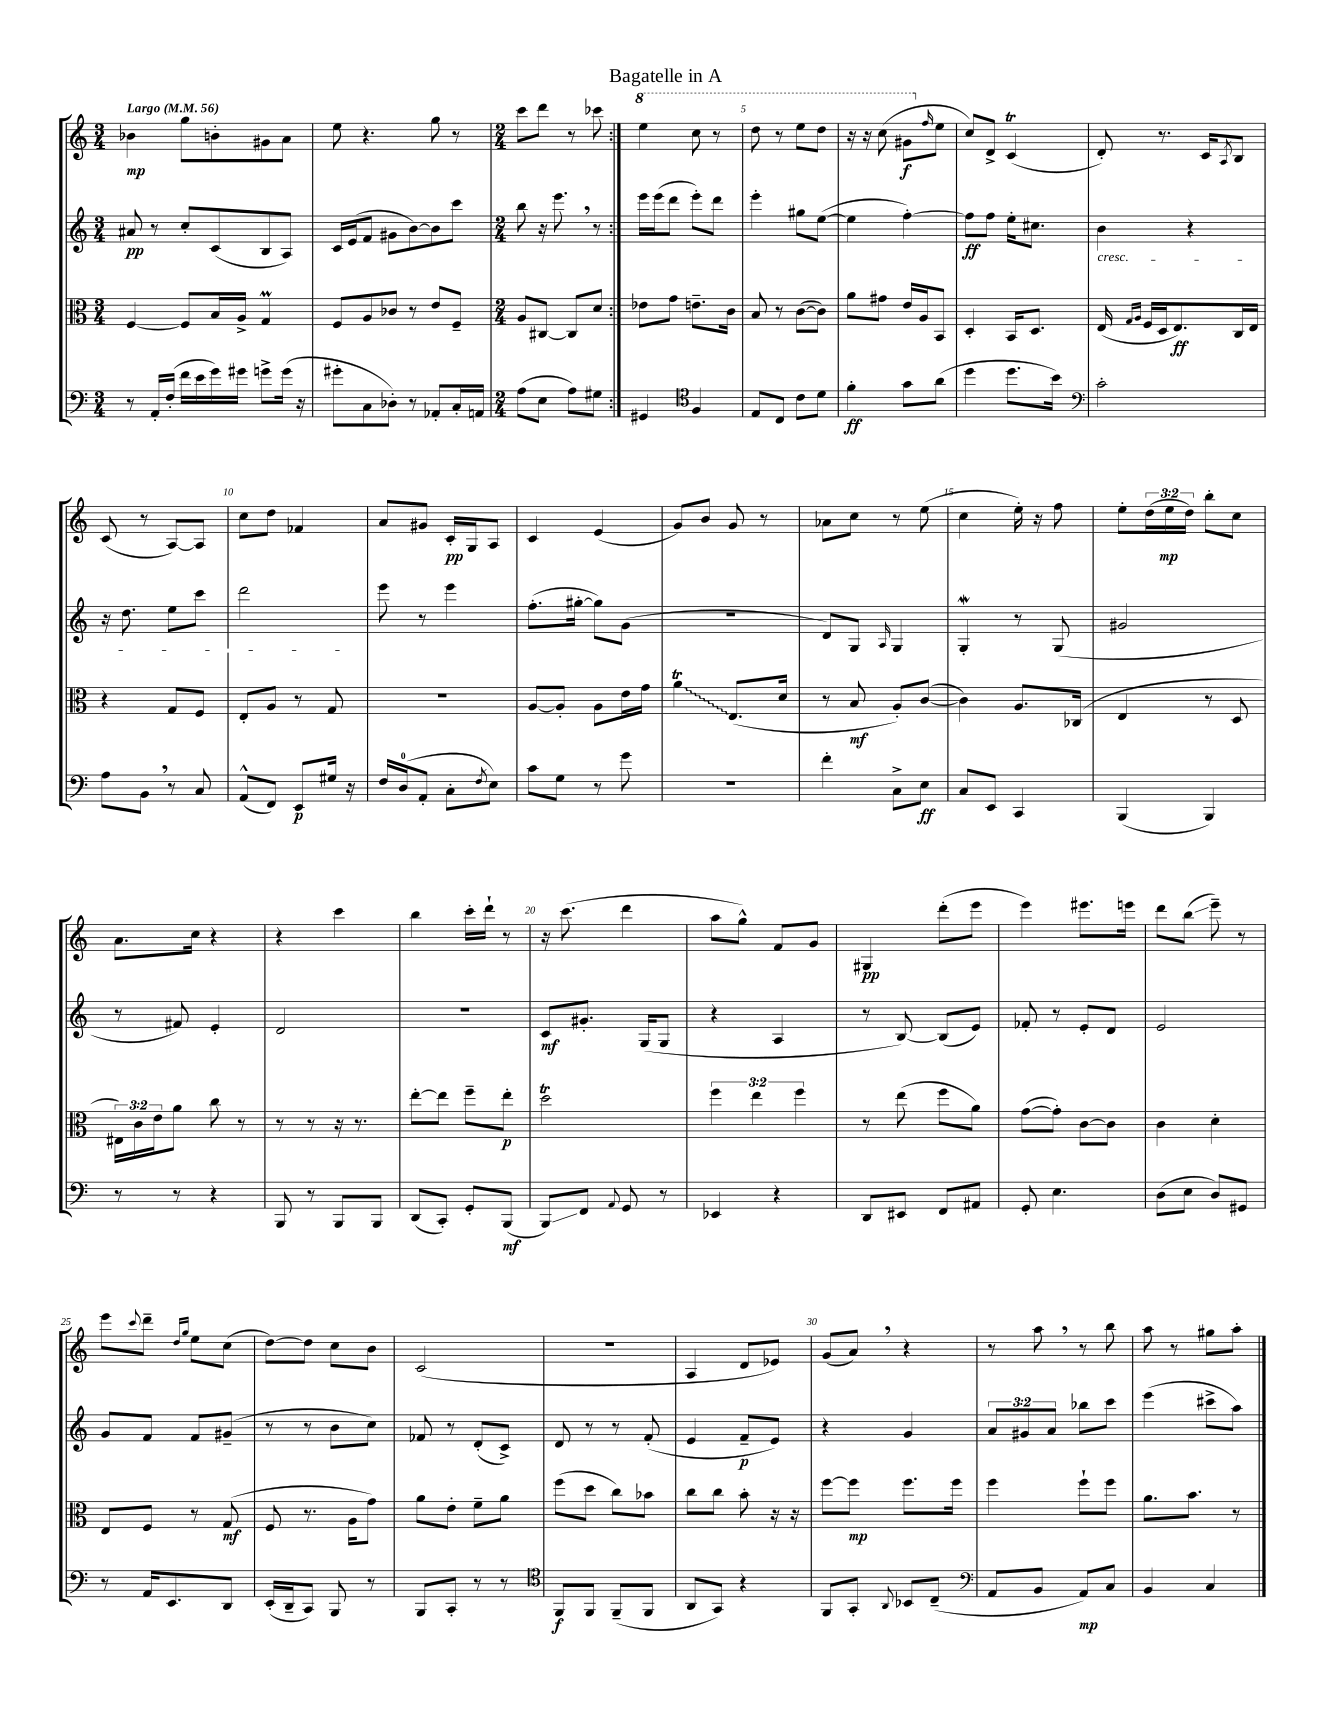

**kern	**kern	**kern	**kern
*staff4	*staff3	*staff2	*staff1
*clefF4	*clefC3	*clefG2	*clefG2
*k[]	*k[]	*k[]	*k[]
*M3/4	*M3/4	*M3/4	*M3/4
*MM56	*MM56	*MM56	*MM56
8r	[4F/	8a#/	4b-\
16AA'/LL	.	8r	.
(16F'/JJ	.	.	.
16f\LL	8F/]L	8cc'/L	8gg\L
16e\	.	.	.
16g\)	16B/L	(8c/	8b'\
16g#\JJ	16A^/JJ	.	.
8g^\L	4G/	8B/	8g#\
(16g\Jk	.	8A/J)	8a\J
16r	.	.	.
=	=	=	=
8g#'\L	8F/L	16c/LL	8ee\
.	.	(16e/J	.
8C\	8A/	8f/J	4.r
8D-'\J)	8c-/J	8g#\L	.
8r	8r	[8b\)	.
8AA-'/L	8e/L	8b\]	8gg\
16C'/L	8F~/J	8ccc\J	8r
16AA/JJ	.	.	.
=	=	=	=
*M2/4	*M2/4	*M2/4	*M2/4
(8A\L	8A/L	8bb\	8ccc\L
8E\J	[8C#/J	16r	8ddd\J
.	.	8.eee\	.
8A\L)	8C#/]L	.	8r
8G#\J	8d/J	8r	8ccc-\
=:|!	=:|!	=:|!	=:|!
4GG#/	8e-\L	16eee\LL	4eee\
.	.	(16eee\J	.
.	8g\J	8ddd\J	.
*clefC4	*	*	*
4F/	8.e~\L	8eee'\L)	8ccc\
.	.	8ddd\J	8r
.	16c\Jk	.	.
=	=	=	=
8E/L	8B/	4eee'\	8ddd\
8C/J	8r	.	8r
8c\L	([8c\L	8gg#\L	8eee\L
8d\J	8c\]J)	([8ee\J	8ddd\J
=	=	=	=
4f'\	8a\L	4ee\]	16r
.	.	.	16r
.	8g#\J	.	(8ccc\
8g\L	16e/LL	[4ff'\)	8gg#\L
.	16A/J	.	.
.	.	.	16qqff/
(8a\J	8BB/J	.	8ee\J
=	=	=	=
4dd\	4D'/	8ff\]L	8cc/L)
.	.	8ff\J	8d^/J
8.dd\L	16BB/LK	16ee'\LK	(4c/
.	8.D/J	8.cc#\J	.
16b\Jk)	.	.	.
=	=	=	=
*clefF4	*	*	*
2c'\	(16E/	4b\	8d'/)
.	16qqG/LL	.	.
.	16qqA/JJ	.	.
.	16F/LL	.	.
.	16D/J	.	8.r
.	8.E/)	.	.
.	.	4r	.
.	.	.	16c/LK
.	.	.	8qA/
.	16C/L	.	8B/J
.	16E/JJ	.	.
=	=	=	=
8A\L	4r	16r	(8c/
.	.	8.dd\	.
8BB\J	.	.	8r
8r	8G/L	8ee\L	[8A/L)
8C/	8F/J	8ccc\J	8A/]J
=	=	=	=
(8AA^^/L	8E'/L	2ddd\	8cc\L
8FF/J)	8A/J	.	8dd\J
8EE/L	8r	.	4f-/
16G#/Jk	8G/	.	.
16r	.	.	.
=	=	=	=
16F/LL	2r	8eee\	8a/L
(16D/J	.	.	.
8AA'/J	.	8r	8g#/J
8C'\L	.	4eee\	16c'/LL
.	.	.	16G/J
8qF/	.	.	.
8E\J)	.	.	8A/J
=	=	=	=
8c\L	[8A/L	(8.ff'\L	4c/
8G\J	8A'/]J	.	.
.	.	[16gg#'\Jk	.
8r	8A\L	8gg#\]L)	(4e/
8g\	16e\L	(8g\J	.
.	16g\JJ	.	.
=	=	=	=
2r	4a\	2r	8g/L)
.	.	.	8b/J
.	(8.E/L	.	8g/
.	.	.	8r
.	16d/Jk	.	.
=	=	=	=
4f'\	8r	8d/L)	8a-\L
.	8B/	8G/J	8cc\J
.	.	16qqA/	.
8C^\L	8A'/L)	4G/	8r
8E\J	([8c/J	.	(8ee\
=	=	=	=
8C/L	4c\])	4G'/	4cc\
8EE/J	.	.	.
4CC/	8.A/L	8r	16ee'\)
.	.	.	16r
.	.	(8G/	8ff\
.	(16C-/Jk	.	.
=	=	=	=
(4BBB/	4E/	2g#/	8ee'\L
.	.	.	(24dd\L
.	.	.	24ee\
.	.	.	24dd\JJ)
4BBB/)	8r	.	8bb'\L
.	8D/	.	8cc\J
=	=	=	=
8r	24E#\LL)	8r	8.a\L
.	24c\	.	.
.	24e\J	.	.
8r	8a\J	8f#/)	.
.	.	.	16cc\Jk
4r	8cc\	4e'/	4r
.	8r	.	.
=	=	=	=
8BBB/	8r	2d/	4r
8r	8r	.	.
8BBB/L	16r	.	4ccc\
.	8.r	.	.
8BBB/J	.	.	.
=	=	=	=
(8DD/L	[8ee'\L	2r	4bb\
8CC'/J)	8ee\]J	.	.
8GG'/L	8ff~\L	.	16ccc'\LL
.	.	.	16ddd`\JJ
(8BBB/J	8ee'\J	.	8r
=	=	=	=
8BBB/L)	2dd\	8c/L	16r
.	.	.	(8.ccc\
8FF/J	.	8.g#'/J	.
8qqAA/	.	.	.
8GG/	.	.	4ddd\
.	.	(16G/LK	.
8r	.	8G/J	.
=	=	=	=
4EE-/	6ff\	4r	8aa\L
.	.	.	8gg^^\J)
.	6ee\	.	.
4r	.	4A/	8f/L
.	6ff\	.	.
.	.	.	8g/J
=	=	=	=
8DD/L	8r	8r	4G#/
8EE#/J	(8ee\	[8B/)	.
8FF/L	8ff\L	(8B/]L	(8ddd'\L
8AA#/J	8a\J)	8e/J)	8eee\J
=	=	=	=
8GG'/	([8g\L	8f-'/	4eee\)
4.E\	8g'\]J)	8r	.
.	[8c\L	8e'/L	8.eee#\L
.	8c\]J	8d/J	.
.	.	.	16eee\Jk
=	=	=	=
(8D\L	4c\	2e/	8ddd\L
8E\J	.	.	(8bb\J
8D/L)	4d'\	.	8eee~\)
8GG#/J	.	.	8r
=	=	=	=
8r	8E/L	8g/L	8eee\L
.	.	.	8qqccc/
16AA/LK	8F/J	8f/J	8ddd~\J
8.EE/	.	.	.
.	.	.	16qqdd/LL
.	.	.	16qqgg/JJ
.	8r	8f/L	8ee\L
8DD/J	(8G/	(8g#~/J	(8cc\J
=	=	=	=
(16EE'/LL	8F/	8r	[8dd\L)
16DD~/J	.	.	.
8CC/J)	8.r	8r	8dd\]J
8BBB/	.	8b\L	8cc\L
.	16A\LK	.	.
8r	8g\J)	8cc\J)	8b\J
=	=	=	=
8BBB/L	8a\L	8f-/	(2c/
8CC'/J	8e'\J	8r	.
8r	8f~\L	(8d'/L	.
8r	8a\J	8c^/J)	.
=	=	=	=
*clefC4	*	*	*
8FF/L	(8ff\L	8d/	2r
8FF/J	8dd\J	8r	.
(8FF~/L	8cc\L)	8r	.
8FF/J	8b-\J	(8f'/	.
=	=	=	=
8AA/L	8cc\L	4e/	4A/
8GG/J)	8cc\J	.	.
4r	8b'\	8f~/L	8d/L
.	16r	8e/J)	8e-/J)
.	16r	.	.
=	=	=	=
8FF/L	[8ff\L	4r	(8g/L
8GG'/J	8ff\]J	.	8a/J)
8qqAA/	.	.	.
8BB-/L	8.ff\L	4g/	4r
(8C~/J	.	.	.
.	16ff\Jk	.	.
=	=	=	=
*clefF4	*	*	*
8AA/L	4ff\	12a/L	8r
.	.	12g#/	.
8BB/J	.	.	8aa\
.	.	12a/J	.
8AA/L)	8ff`\L	8bb-\L	8r
8C/J	8ff\J	8ccc\J	8bb\
=	=	=	=
4BB/	8.a\L	(4eee\	8aa\
.	.	.	8r
.	8.b\J	.	.
4C/	.	8ccc#^\L	8gg#\L
.	8r	8aa\J)	8aa'\J
==	==	==	==
*-	*-	*-	*-
